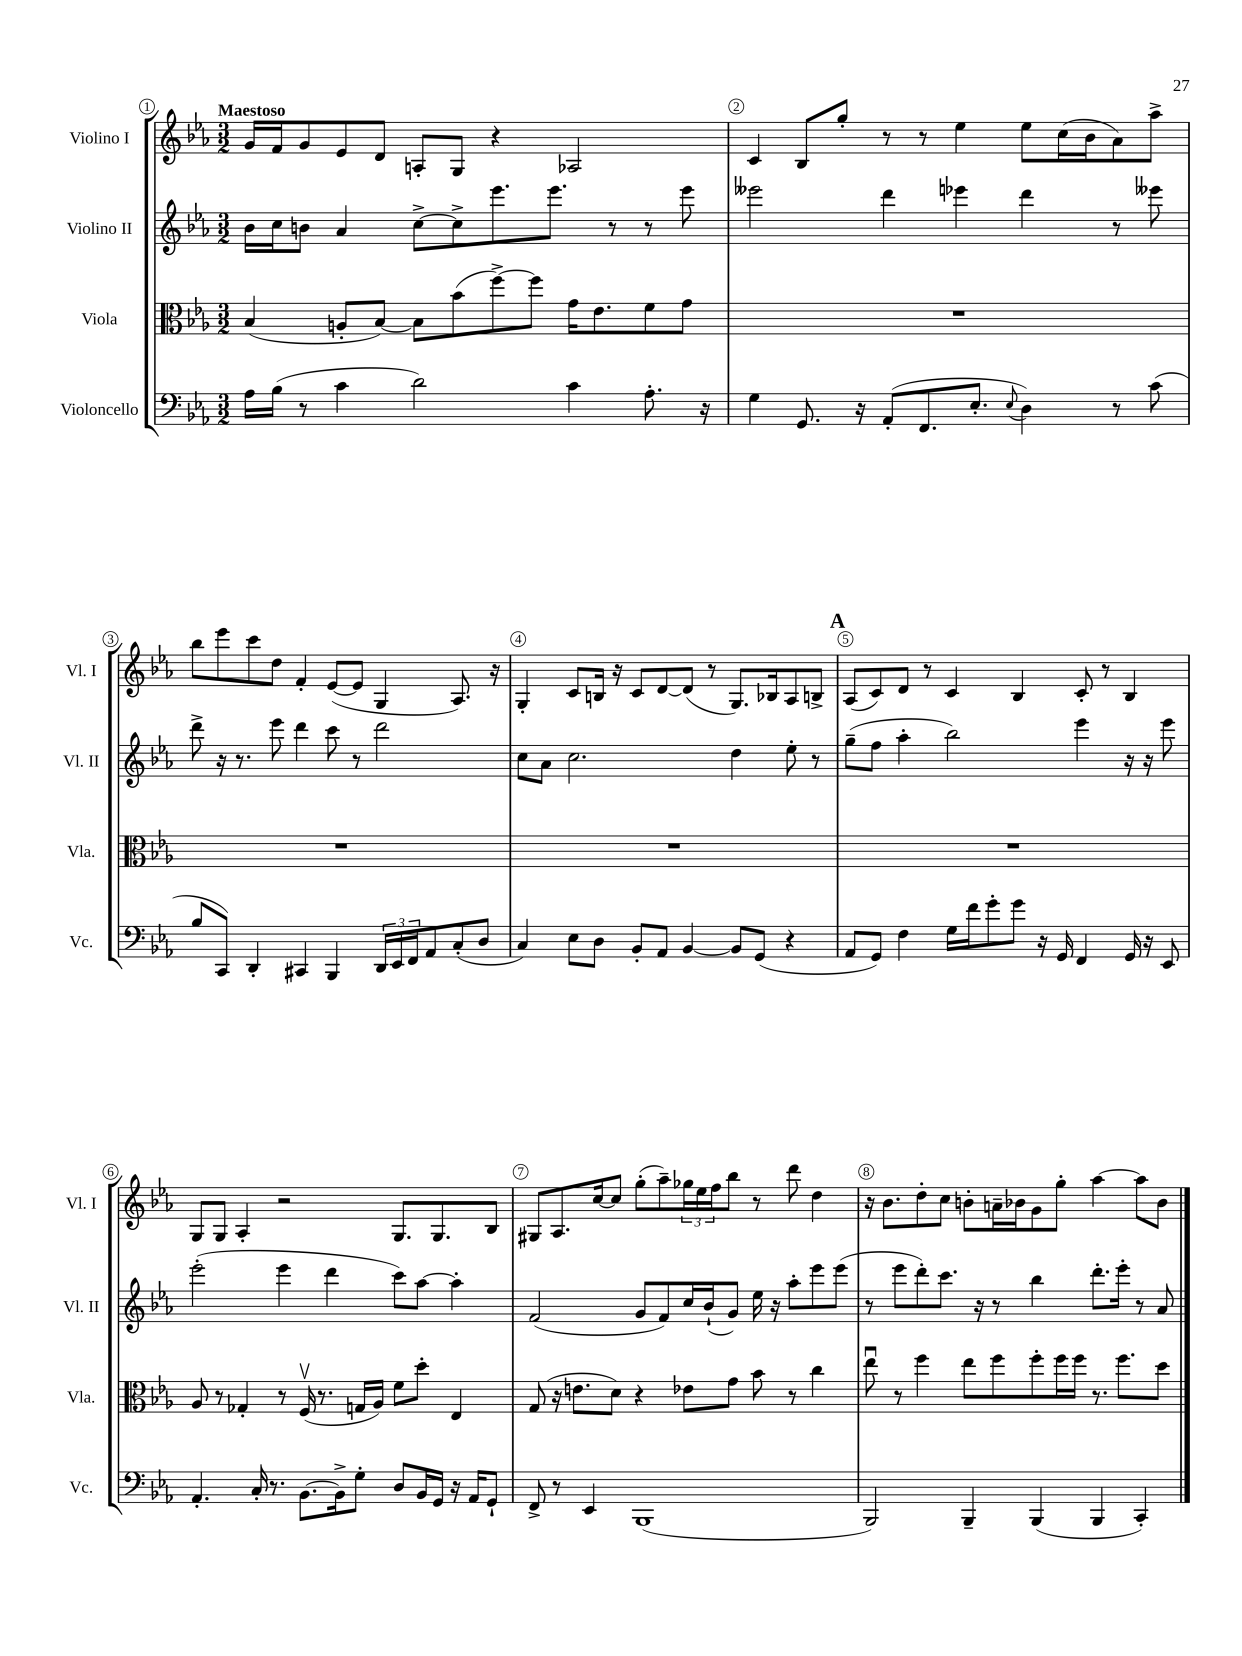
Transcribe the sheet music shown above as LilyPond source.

<<
\new StaffGroup <<
\new Staff = "s0" \with { instrumentName = "Violino I" shortInstrumentName = "Vl. I" } {
    \clef treble \key ees \major \numericTimeSignature \time 3/2 \tempo "Maestoso"
    g'16 f'16 g'8 ees'8 d'8 a8-. g8 r4 aes2 |
    c'4 bes8 g''8-. r8 r8 ees''4 ees''8 c''16( bes'16 aes'8) aes''8-> |
    bes''8 ees'''8 c'''8 d''8 f'4-. ees'8~( ees'8 g4 aes8.) r16 |
    g4-. c'8 b16 r16 c'8 d'8~ d'8( r8 g8.) bes16 aes8 b8-> |
    \mark \markup { \bold "A" } aes8( c'8) d'8 r8 c'4 bes4 c'8-. r8 bes4 |
    g8 g8 aes4-. r2 g8. g8. bes8 |
    gis8 aes8. c''16~ c''8 g''8-.( aes''8--) \tuplet 3/2 { ges''16 ees''16 f''16 } bes''8 r8 d'''8 d''4 |
    r16 bes'8. d''8-. c''8 b'8-. a'16-- bes'16 g'8 g''8-. aes''4~ aes''8 bes'8 \bar "|." |
}
\new Staff = "s1" \with { instrumentName = "Violino II" shortInstrumentName = "Vl. II" } {
    \clef treble \key ees \major \numericTimeSignature \time 3/2
    bes'16 c''16 b'8 aes'4 c''8~-> c''8-> ees'''8. ees'''8. r8 r8 ees'''8 |
    eeses'''2 d'''4 ees'''4 d'''4 r8 eeses'''8 |
    d'''8-> r16 r8. ees'''8 d'''4 c'''8 r8 d'''2 |
    c''8 aes'8 c''2. d''4 ees''8-. r8 |
    \mark \markup { \bold "A" } g''8--( f''8 aes''4-. bes''2) ees'''4 r16 r16 ees'''8 |
    ees'''2-.( ees'''4 d'''4 c'''8) aes''8~ aes''4-. |
    f'2( g'8 f'8) c''16 bes'16-!( g'8) ees''16 r16 aes''8-. ees'''8 ees'''8( |
    r8 ees'''8 d'''8-.) c'''8. r16 r8 bes''4 d'''8.-. ees'''16-. r8 aes'8 \bar "|." |
}
\new Staff = "s2" \with { instrumentName = "Viola" shortInstrumentName = "Vla." } {
    \clef alto \key ees \major \numericTimeSignature \time 3/2
    bes4( a8-. bes8~) bes8 bes'8( f''8~->) f''8 g'16 ees'8. f'8 g'8 |
    R1. |
    R1. |
    R1. |
    \mark \markup { \bold "A" } R1. |
    aes8 r8 ges4-. r8 f16\upbow( r8. g16 aes16) f'8 d''8-. ees4 |
    g8( r16 e'8. d'8) r4 ees'8 g'8 bes'8 r8 c''4 |
    ees''8\downbow r8 f''4 ees''8 f''8 f''8-. f''16 f''16 r8. f''8. d''8 \bar "|." |
}
\new Staff = "s3" \with { instrumentName = "Violoncello" shortInstrumentName = "Vc." } {
    \clef bass \key ees \major \numericTimeSignature \time 3/2
    aes16 bes16( r8 c'4 d'2) c'4 aes8.-. r16 |
    g4 g,8. r16 aes,8-.( f,8. ees8.-. \appoggiatura { ees8 } d4) r8 c'8( |
    bes8 c,8) d,4-. cis,4 bes,,4 \tuplet 3/2 { d,16 ees,16 f,16 } aes,8 c8-.( d8 |
    c4) ees8 d8 bes,8-. aes,8 bes,4~ bes,8 g,8( r4 |
    \mark \markup { \bold "A" } aes,8 g,8) f4 g16 f'16 g'8-. g'8 r16 g,16 f,4 g,16 r16 ees,8 |
    aes,4.-. c16-. r8. bes,8.~ bes,16-> g8-. d8 bes,16 g,16 r16 aes,16 g,8-! |
    f,8-> r8 ees,4 bes,,1( |
    bes,,2) bes,,4-- bes,,4( bes,,4 c,4-.) \bar "|." |
}
>>
>>
\layout { \context { \Score \override BarNumber.break-visibility = ##(#f #t #t) barNumberVisibility = #all-bar-numbers-visible \override BarNumber.stencil = #(make-stencil-circler 0.1 0.3 ly:text-interface::print) } }
